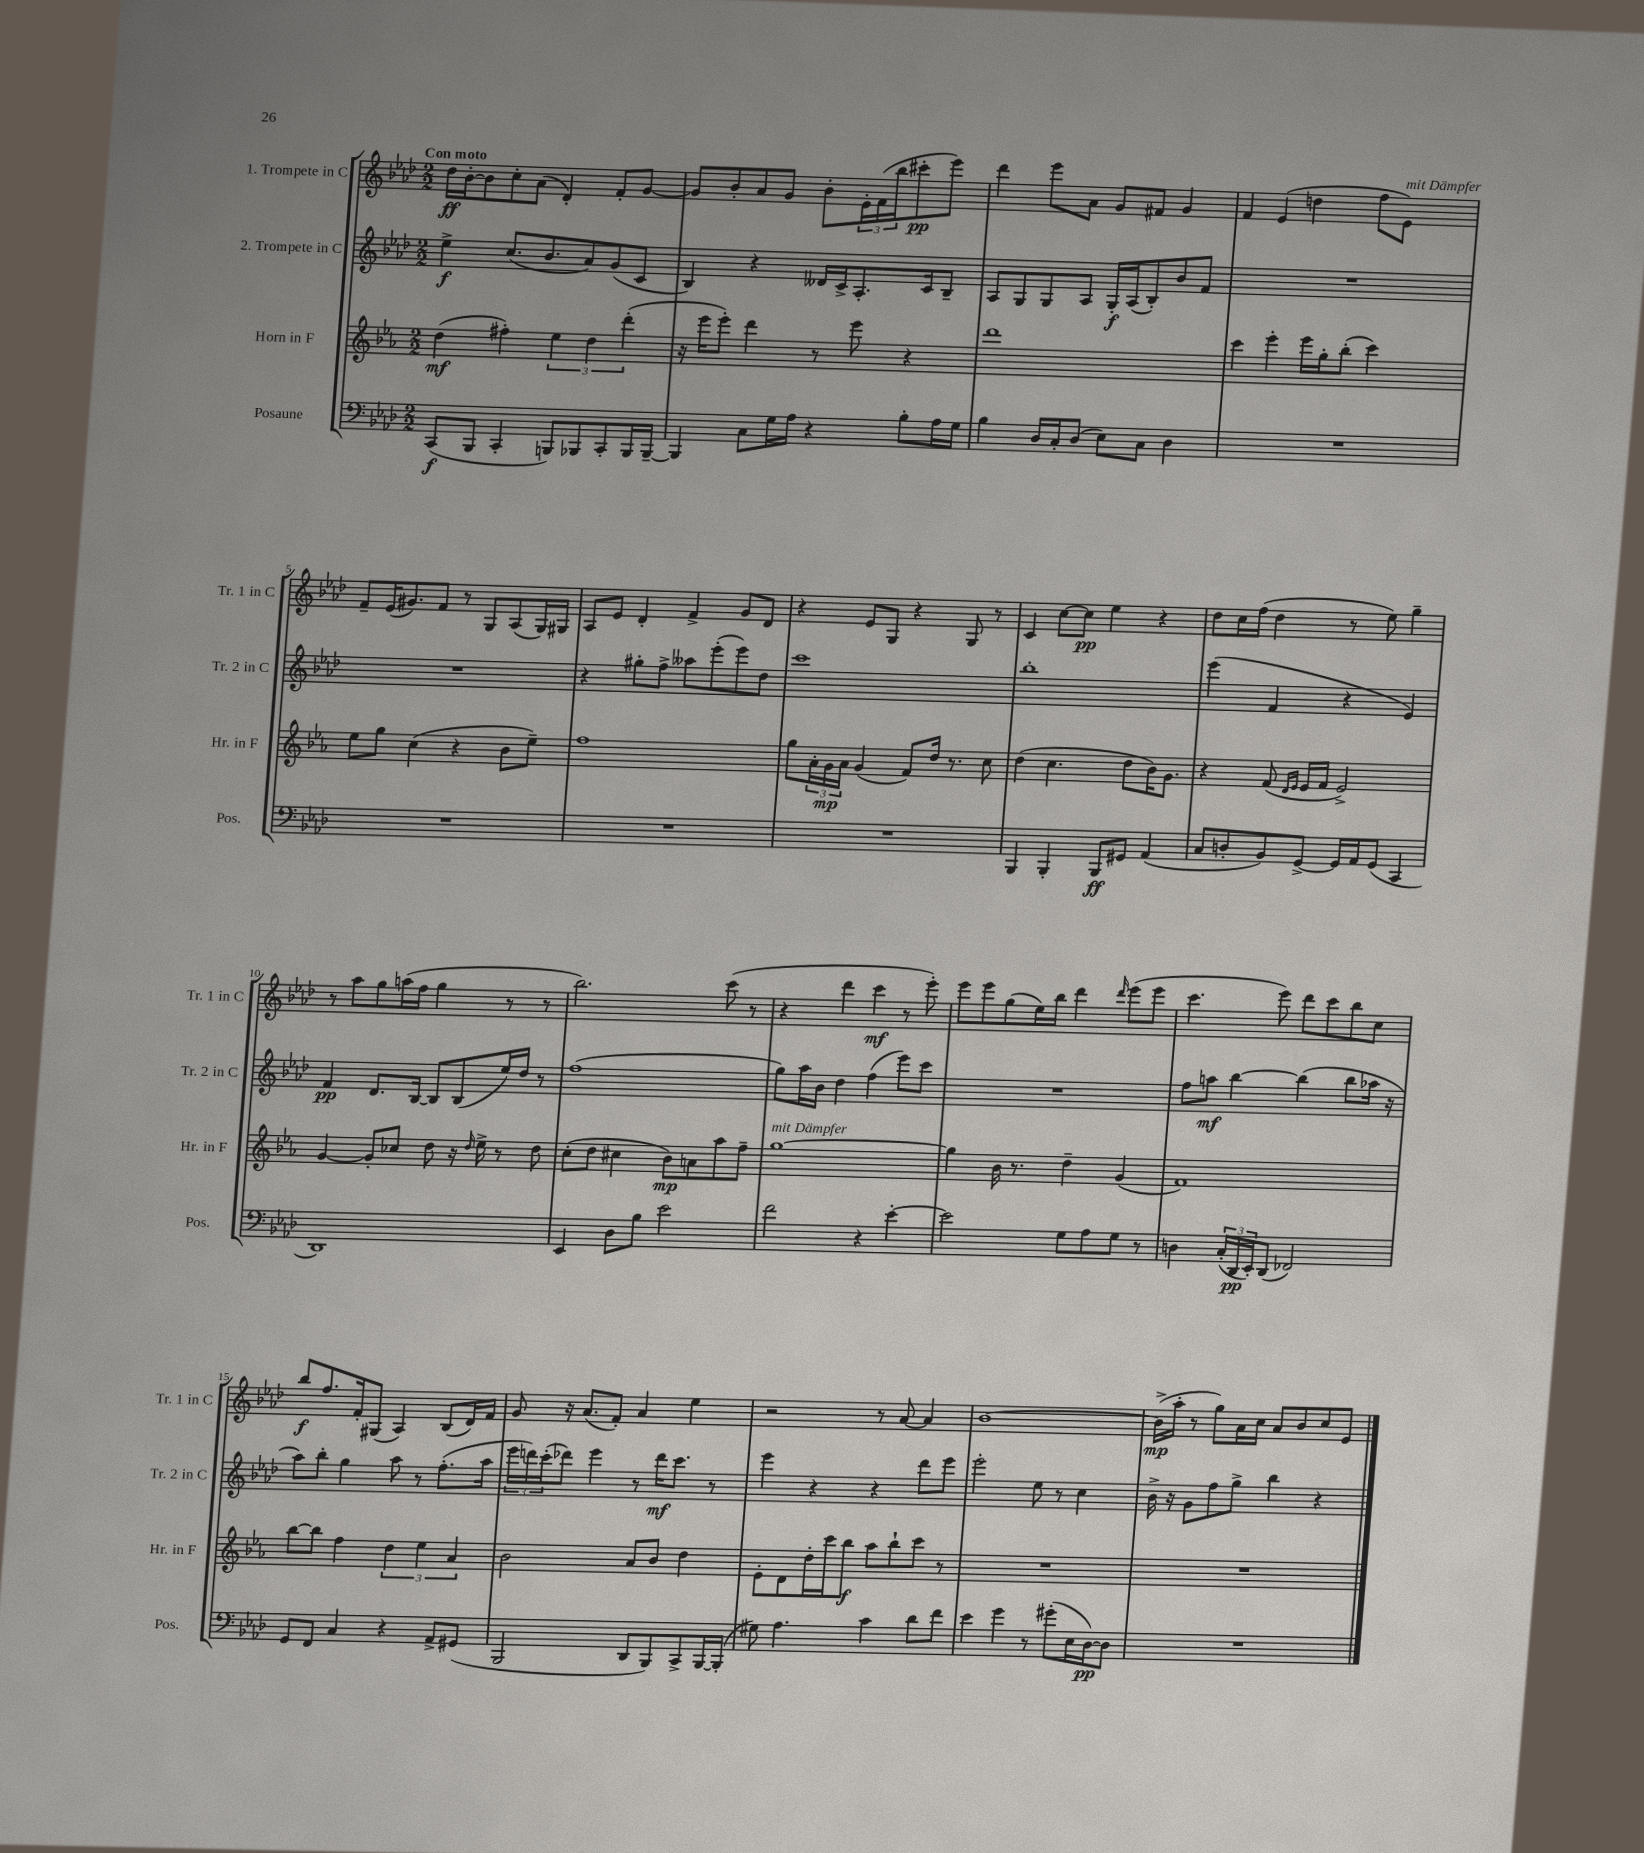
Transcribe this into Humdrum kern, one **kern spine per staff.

**kern	**kern	**kern	**kern
*staff4	*staff3	*staff2	*staff1
*clefF4	*clefG2	*clefG2	*clefG2
*k[b-e-a-d-]	*k[b-e-a-]	*k[b-e-a-d-]	*k[b-e-a-d-]
*M2/2	*M2/2	*M2/2	*M2/2
(8CC	(4dd	4ee-^	16dd-
.	.	.	[16b-'
8BBB-	.	.	8b-]
4CC'	4ff#')	(8.cc	8cc'
.	.	.	(8a-
.	.	8.b-	.
8BBB)	6ee-	.	4d-')
8BBB-	.	8a-)	.
.	6dd	.	.
8CC'	.	(8g	8f'
.	(6ddd'	.	.
16BBB-	.	8c	[8g
[16BBB-~	.	.	.
=	=	=	=
4BBB-]	16r	4B-)	8g]
.	16eee-	.	.
.	8eee-')	.	8b-'
8C	4ddd	4r	8a-
16G	.	.	8g
16A-	.	.	.
4r	8r	16d--	8b-'
.	.	16c^	.
.	8eee-	8.A-'	24e-'
.	.	.	(24f
.	.	.	24bb-
8B-'	4r	.	8ccc#'
.	.	16c	.
16A-	.	8B-~	8eee-)
16G	.	.	.
=	=	=	=
4B-	1ddd	8A-	4ddd-
.	.	8G	.
16D-	.	8G	8eee-
16C'	.	.	.
(8D-	.	8A-	8a-
8E-)	.	16G'	8g
.	.	(16A-	.
8C	.	8B-')	8f#
4D-	.	8b-	4g
.	.	8f	.
=	=	=	=
1r	4ccc	1r	4f
.	4eee-'	.	(4e-
.	16eee-	.	4dd
.	16gg'	.	.
.	(8bb-'	.	.
.	4ccc)	.	8ff
.	.	.	8e-)
=	=	=	=
1r	8ee-	1r	8f~
.	8gg	.	(16e-
.	.	.	8.g#)
.	(4cc	.	.
.	.	.	8f
.	4r	.	8r
.	.	.	8G
.	8b-	.	(8A-
.	8ee-~)	.	16G)
.	.	.	16G#
=	=	=	=
1r	1ff	4r	8A-
.	.	.	8e-
.	.	8gg#'	4d-'
.	.	8ff^	.
.	.	8aa--	4f^
.	.	(8eee-'	.
.	.	8eee-)	8g
.	.	8dd-	8d-
=	=	=	=
1r	8gg	1ccc	4r
.	24a-'	.	.
.	24g	.	.
.	24a-	.	.
.	(4g	.	8e-
.	.	.	8G
.	8f)	.	4r
.	16dd	.	.
.	8.r	.	.
.	.	.	8G
.	8cc	.	8r
=	=	=	=
4BBB-	(4dd	1bb-'	4c
4BBB-'	4.cc	.	[8cc
.	.	.	8cc]
8BBB-	.	.	4ee-
8GG#	8dd	.	.
(4AA-	16b-)	.	4r
.	8.g	.	.
=	=	=	=
8C	4r	(4eee-	8dd-
8D'	.	.	16cc
.	.	.	(16ff
8BB-)	(8f	4f	4dd-
.	16qqd	.	.
.	16qqe-	.	.
[8GG^	16e-	.	.
.	16f	.	.
16GG]	2e-^)	4r	8r
16AA-	.	.	.
(8GG	.	.	8ee-)
4CC	.	4e-)	4gg~
=	=	=	=
1DD-)	[4g	4f	8r
.	.	.	8aa-
.	8g']	8.d-	8gg
.	8cc-	.	(16aa
.	.	[16B-	16ff
.	8dd	8B-]	4gg
.	16r	(8B-	.
.	16qqdd	.	.
.	16ee-^	.	.
.	8r	16ee-)	8r
.	.	16dd-	.
.	8dd	8r	8r
=	=	=	=
4EE-	(8cc'	(1ff	2.bb-)
.	8dd	.	.
8D-	4cc#	.	.
8B-	.	.	.
2e-	8b-)	.	.
.	8a	.	.
.	8aa-	.	(8ccc
.	8ff~	.	8r
=	=	=	=
2f	[1gg	8gg)	4r
.	.	16aa-	.
.	.	16b-	.
.	.	4dd-	4ddd-
4r	.	(4ff	4ccc
[4e-'	.	8eee-)	8r
.	.	8ccc	8eee-')
=	=	=	=
2e-]	4gg]	1r	8eee-
.	.	.	8eee-
.	16b-	.	(8gg
.	8.r	.	.
.	.	.	16ee-)
.	.	.	16bb-
8G	4dd~	.	4ddd-
8A-	.	.	.
.	.	.	16qqddd-
8G	(4g	.	(8eee-
8r	.	.	8eee-
=	=	=	=
4D	1f)	8ff	4.ccc
.	.	8aa	.
(24C'	.	[4bb-	.
24DD-	.	.	.
24EE-')	.	.	.
(8DD-	.	.	8eee-)
2FF-)	.	(4bb-]	8ddd-
.	.	.	8ccc
.	.	8bb-	8bb-
.	.	16aa-	8cc
.	.	16r	.
=	=	=	=
8GG	[8bb-	8aa-)	8bb-
8FF	8bb-]	8bb-'	8.ff
4C	4ff	4gg	.
.	.	.	16f'
.	.	.	(8G#
4r	6dd	8aa-	4A-)
.	.	8r	.
.	6ee-	.	.
8AA-^	.	(8.ff'	(8B-
.	6a-	.	.
(8GG#	.	.	16d-)
.	.	16aa-	16f
=	=	=	=
2BBB-	2b-	24eee-	8g
.	.	24ddd)	.
.	.	(24ccc'	.
.	.	8ddd-)	16r
.	.	.	(8.a-
.	.	4eee-	.
.	.	.	8f')
8DD-	8a-	8r	4a-
8BBB-)	8b-	16ddd-	.
.	.	8.ccc	.
8CC^	4dd	.	4ee-
[16BBB-	.	8r	.
(16BBB-']	.	.	.
=	=	=	=
8G#)	8e-'	4eee-	2r
4.A-	8d	.	.
.	16dd'	4r	.
.	16ccc	.	.
.	8bb-	.	.
4c	8aa-	4r	8r
.	8bb-`	.	[8a-
8d-	8ccc	8ddd-	4a-]
8f	8r	8eee-	.
=	=	=	=
4e-	1r	2eee-'	[1b-
4g	.	.	.
8r	.	8ee-	.
(8g#'	.	8r	.
16E-	.	4cc	.
[16D-)	.	.	.
8D-]	.	.	.
=	=	=	=
1r	1r	16b-^	(16b-^]
.	.	16r	16aa-'
.	.	8g	8r
.	.	8ff	8gg)
.	.	8gg^	16a-
.	.	.	16cc
.	.	4bb-	8a-
.	.	.	8b-
.	.	4r	8cc
.	.	.	8e-
==	==	==	==
*-	*-	*-	*-
